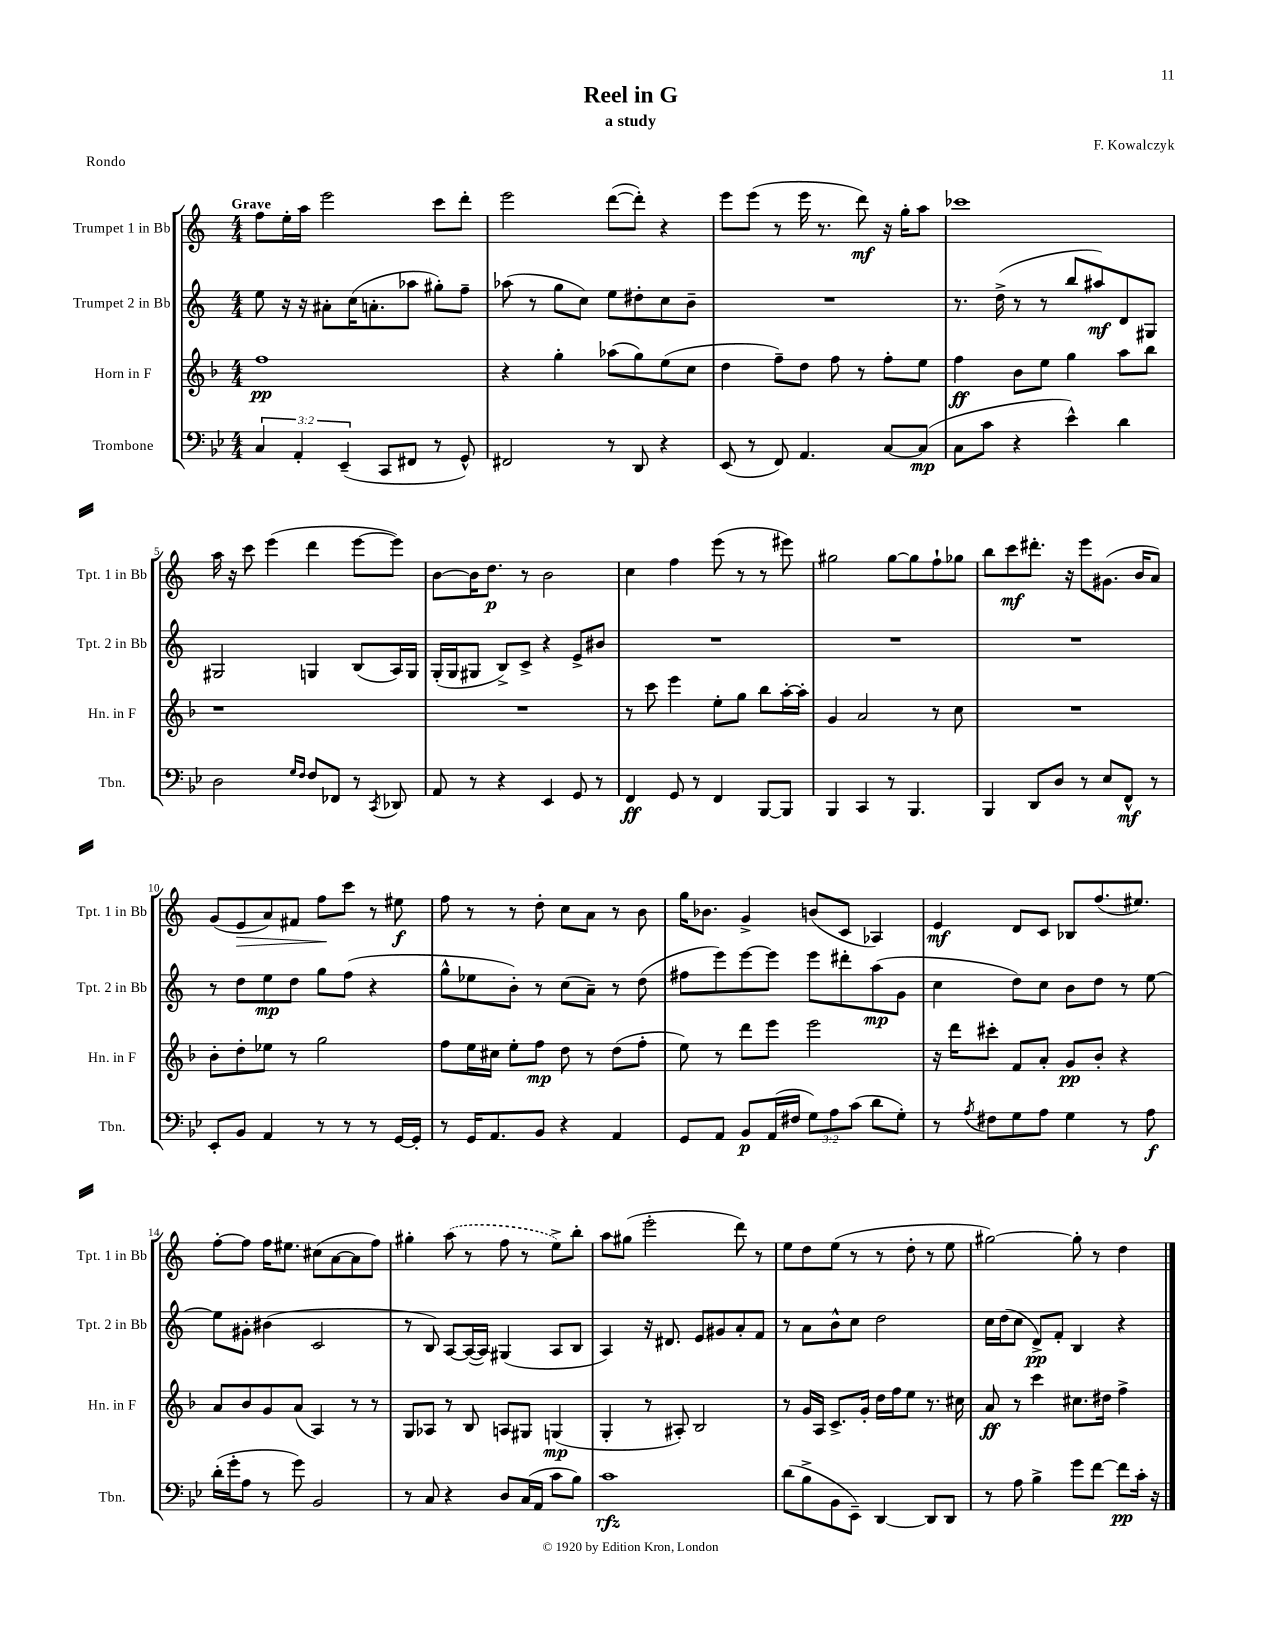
\header { title = "Reel in G" composer = "F. Kowalczyk" subtitle = "a study" piece = "Rondo" }
<<
\new StaffGroup <<
\new Staff = "s0" \with { instrumentName = "Trumpet 1 in Bb" shortInstrumentName = "Tpt. 1 in Bb" } {
    \clef treble \key c \major \numericTimeSignature \time 4/4 \tempo "Grave"
    f''8 e''16-. a''16 e'''2 c'''8 d'''8-. |
    e'''2 d'''8~( d'''8-.) r4 |
    e'''8 e'''8( r8 e'''16 r8. d'''8\mf) r16 g''16-. a''8 |
    ces'''1 |
    a''16 r16 c'''8 e'''4( d'''4 e'''8~ e'''8) |
    b'8~ b'16 d''8.\p r8 b'2 |
    c''4 f''4 e'''8( r8 r8 eis'''8) |
    gis''2 gis''8~ gis''8 f''8-! ges''8 |
    b''8 c'''8\mf dis'''8.-. r16 e'''8 gis'8.( b'16 a'8) |
    g'8( e'8\> a'8) fis'8 f''8\! c'''8 r8 eis''8\f |
    f''8 r8 r8 d''8-. c''8 a'8 r8 b'8 |
    g''16 bes'8. g'4-> b'8( c'8 aes4) |
    e'4\mf d'8 c'8 bes8 f''8.( eis''8.) |
    f''8~-. f''8 f''16 eis''8. cis''8( a'8~ a'8 f''8) |
    gis''4-. \once \slurDashed a''8( r8 f''8 r8 e''8->) b''8-. |
    a''8 gis''8( e'''2-. d'''8) r8 |
    e''8 d''8 e''8( r8 r8 d''8-. r8 e''8 |
    gis''2~) gis''8-. r8 d''4 \bar "|." |
}
\new Staff = "s1" \with { instrumentName = "Trumpet 2 in Bb" shortInstrumentName = "Tpt. 2 in Bb" } {
    \clef treble \key c \major \numericTimeSignature \time 4/4
    e''8 r16 r16 ais'8-. c''16( a'8.-. aes''8 gis''8-.) f''8-- |
    aes''8( r8 g''8 c''8) e''8 dis''8-. c''8 b'8-- |
    R1 |
    r8. d''16->( r8 r8 b''8 ais''8\mf) d'8 gis8 |
    gis2 g4 b8( a16) g16 |
    g16-.( g16 gis8 b8->) c'8-> r4 e'8-> bis'8 |
    R1 |
    R1 |
    R1 |
    r8 d''8 e''8\mp d''8 g''8 f''8( r4 |
    g''8-^ ees''8 b'8-.) r8 c''8( a'8--) r8 d''8( |
    fis''8 e'''8) e'''8~ e'''8 e'''8 dis'''8-. a''8\mp( g'8 |
    c''4 d''8) c''8 b'8 d''8 r8 e''8~ |
    e''8 gis'8-. bis'4( c'2 |
    r8 b8) a8~ a16~( a16) gis4( a8 b8 |
    a4) r16 dis'8. e'8 gis'8 a'8-. f'8 |
    r8 a'8 b'8-^ c''8 d''2 |
    c''16 d''16( c''8 d'8->\pp) f'8-. b4 r4 \bar "|." |
}
\new Staff = "s2" \with { instrumentName = "Horn in F" shortInstrumentName = "Hn. in F" } {
    \clef treble \key f \major \numericTimeSignature \time 4/4
    f''1\pp |
    r4 g''4-. aes''8( g''8) e''8( c''8 |
    d''4 f''8--) d''8 f''8 r8 f''8-. e''8 |
    f''4\ff bes'8 e''8 g''4 a''8 bes''8 |
    r1 |
    R1 |
    r8 c'''8 e'''4 e''8-. g''8 bes''8 a''16~-. a''16-. |
    g'4 a'2 r8 c''8 |
    R1 |
    bes'8-. d''8-. ees''8 r8 g''2 |
    f''8 e''16 cis''16 e''8-. f''8\mp d''8 r8 d''8( f''8-. |
    e''8) r8 d'''8 e'''8 e'''2 |
    r16 d'''16 cis'''8-. f'8 a'8-. g'8\pp bes'8-. r4 |
    a'8 bes'8 g'8 a'8( a4) r8 r8 |
    g8 aes8 r8 bes8 a8 gis8 g4\mp( |
    g4-. r8 ais8-.) bes2 |
    r8 g'16 a16 c'8.-> g'16-. d''16 f''16 e''8 r8. cis''16 |
    a'8\ff r8 c'''4 cis''8. dis''16 f''4-> \bar "|." |
}
\new Staff = "s3" \with { instrumentName = "Trombone" shortInstrumentName = "Tbn." } {
    \clef bass \key bes \major \numericTimeSignature \time 4/4 \override Staff.TupletNumber.text = #tuplet-number::calc-fraction-text
    \tuplet 3/2 { c4 a,4-. ees,4--( } c,8 fis,8 r8 g,8-^) |
    fis,2 r8 d,8 r4 |
    ees,8( r8 f,8) a,4. c8~ c8\mp( |
    c8 c'8 r4 ees'4-^) d'4 |
    d2 \grace { g16 f16 } f8 fes,8 r8 \acciaccatura { c,8 } des,8 |
    a,8 r8 r4 ees,4 g,8 r8 |
    f,4\ff g,8 r8 f,4 bes,,8~ bes,,8 |
    bes,,4 c,4 r8 bes,,4. |
    bes,,4 d,8 d8 r8 ees8 f,8-^\mf r8 |
    ees,8-. bes,8 a,4 r8 r8 r8 g,16~ g,16-. |
    r8 g,16 a,8. bes,8 r4 a,4 |
    g,8 a,8 bes,8\p a,16( fis16 \tuplet 3/2 { g8) a8 c'8( } d'8 g8-.) |
    r8 \acciaccatura { a8 } fis8 g8 a8 g4 r8 a8\f |
    d'16-.( g'16-. a8 r8 g'8) bes,2 |
    r8 c8 r4 d8 c16( a,16 c'8 bes8) |
    c'1\rfz |
    d'8( bes8-> bes,8 ees,8--) d,4~ d,8 d,8 |
    r8 a8 bes4-> g'8 f'8~ f'8\pp c'16-. r16 \bar "|." |
}
>>
>>
